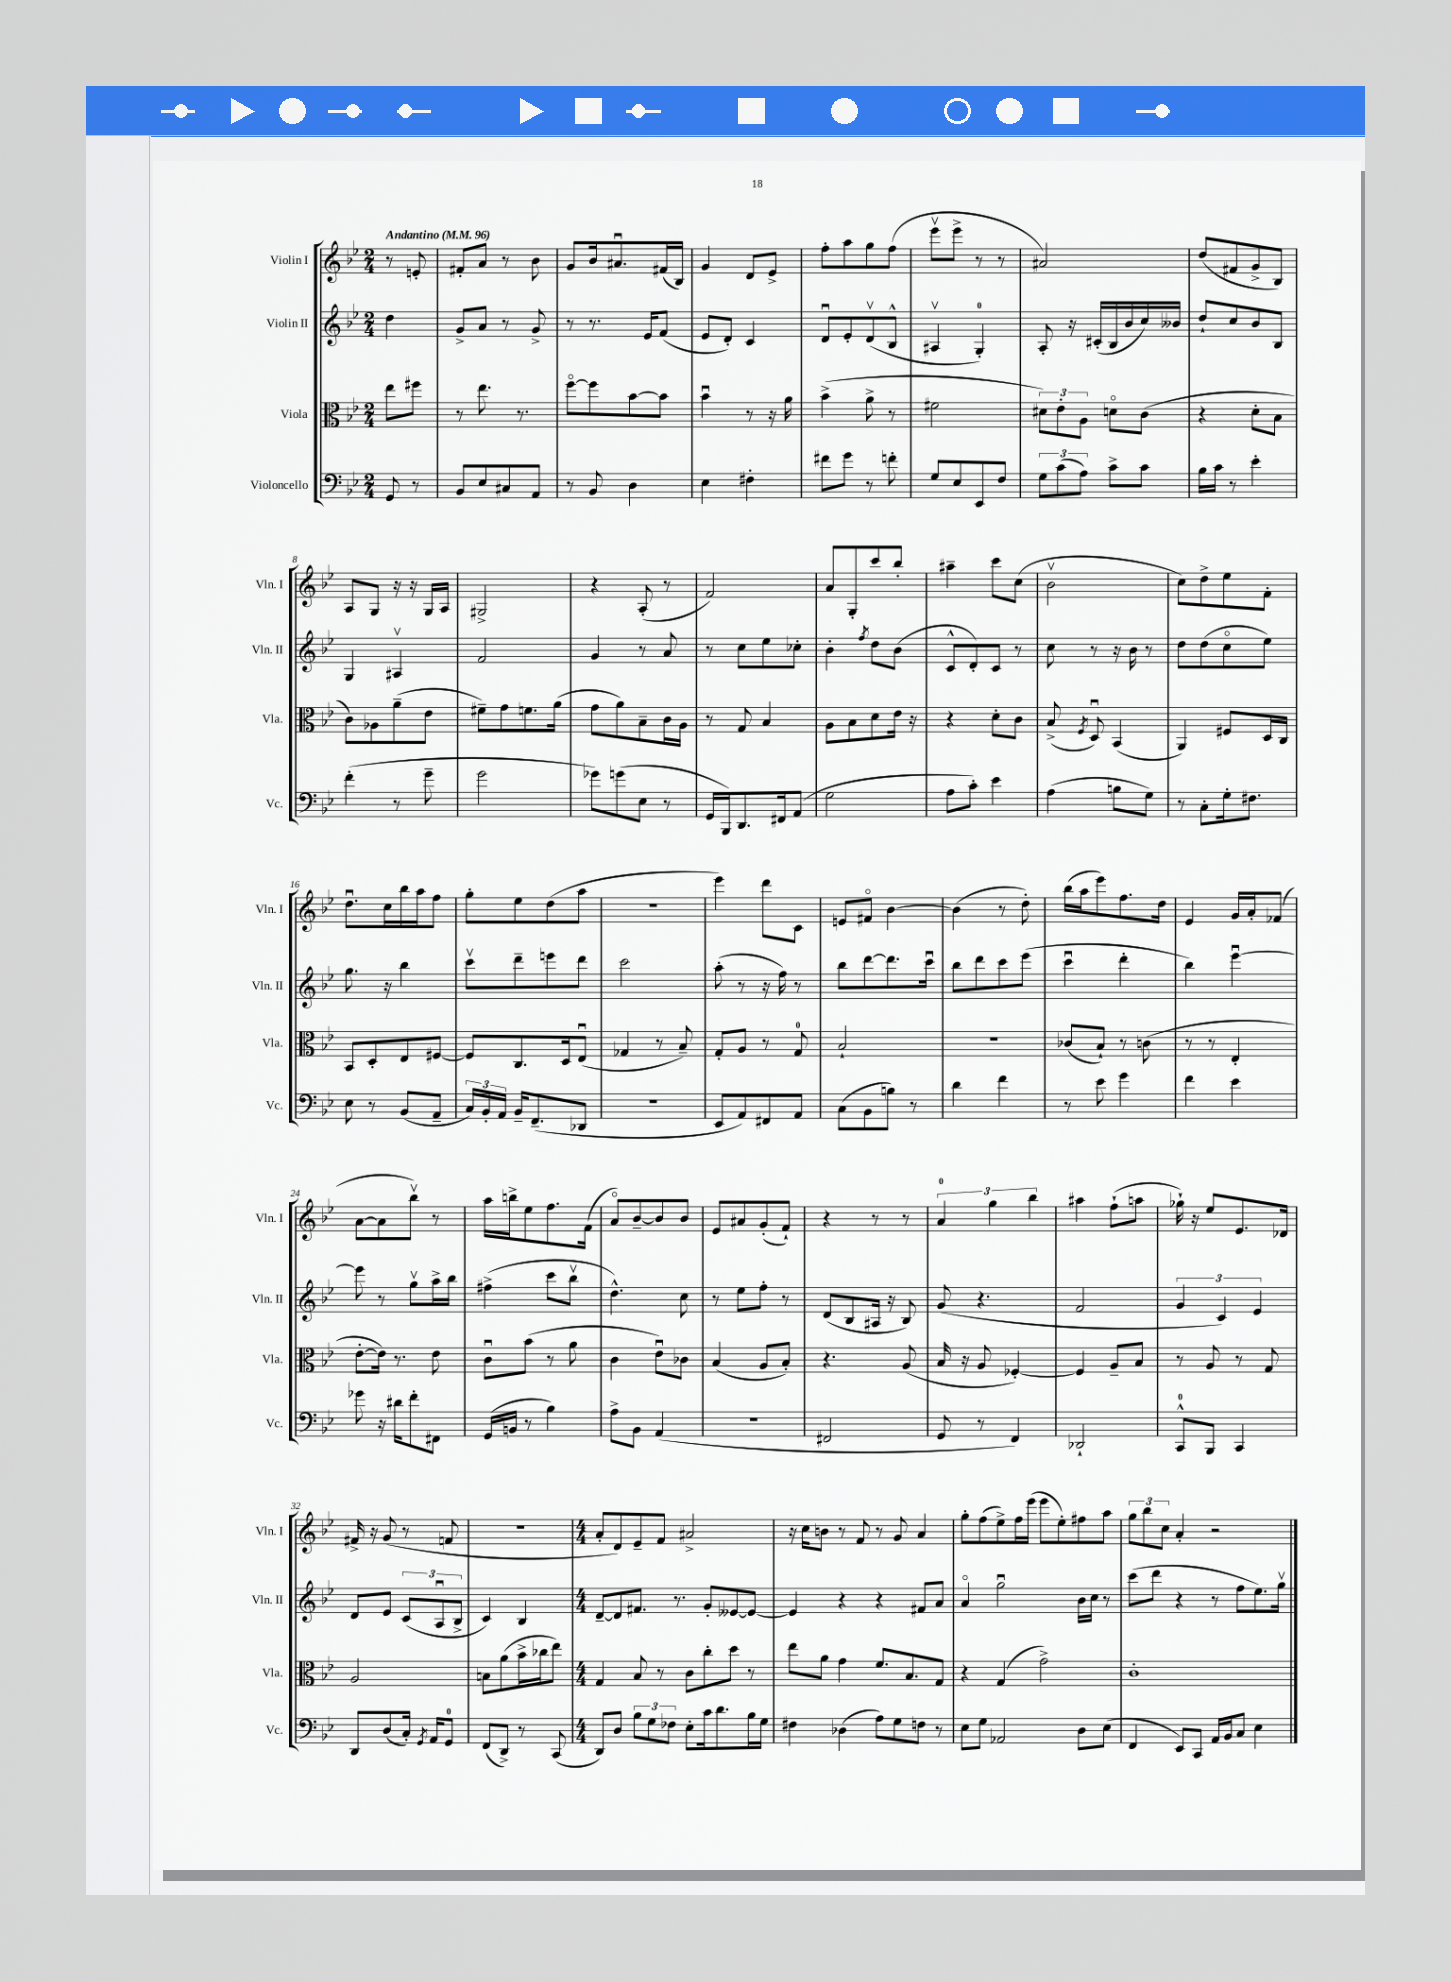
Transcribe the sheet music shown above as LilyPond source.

<<
\new StaffGroup <<
\new Staff = "s0" \with { instrumentName = "Violin I" shortInstrumentName = "Vln. I" } {
    \clef treble \key bes \major \numericTimeSignature \time 2/4 \partial 4 \tempo "Andantino" 4 = 96
    \autoBeamOff r8 e'8-. |
    fis'8[-. a'8] r8 bes'8 |
    g'8[ bes'16 ais'8.\downbow fis'16( bes16]) |
    g'4 d'8[ ees'8]-> |
    f''8[-. a''8 g''8 f''8]( |
    ees'''8[\upbow ees'''8]-> r8 r8 |
    ais'2) |
    d''8[( fis'8 g'8-> bes8]) |
    a8[ g8] r16 r16 g16[ a16] |
    gis2-> |
    r4 a8-.( r8 |
    f'2) |
    a'8[ g8-. c'''8 bes''8]-. |
    ais''4-- c'''8[ c''8]( |
    bes'2\upbow |
    c''8[) d''8-> ees''8 f'8]-. |
    d''8.[\downbow c''16 bes''16 a''16 f''8] |
    g''8[-. ees''8 d''8( a''8] |
    R2 |
    ees'''4) d'''8[ c'8] |
    e'8[ fis'8]\flageolet bes'4~ |
    bes'4( r8 d''8-.) |
    bes''16[( a''16 ees'''8) f''8. d''16] |
    ees'4 g'16[ a'16-. fes'8]( |
    a'8[~ a'8 bes''8]\upbow) r8 |
    a''16[ b''16-> ees''8 f''8. f'16]( |
    a'8[\flageolet) bes'8~-- bes'8 bes'8] |
    ees'8[ ais'8 g'8-.( f'8]-!) |
    r4 r8 r8 |
    \tuplet 3/2 { a'4-0 g''4 bes''4 } |
    ais''4 f''8[-!( a''8] |
    ges''16-!) r16 ees''8[ ees'8. des'16] |
    fis'16-> r16 g'8( r8 f'8 |
    r2 |
    \numericTimeSignature \time 4/4 a'8[-. d'8) ees'8-- f'8] ais'2-> |
    r16 c''16[ b'8] r8 f'8 r8 g'8 a'4 |
    g''8[-. f''8( ees''8->) f''16 ees'''16]( ees'''8[ ees''8-.) fis''8 a''8] |
    \tuplet 3/2 { g''8[ bes''8 c''8] } a'4-. r2 \bar "|." |
}
\new Staff = "s1" \with { instrumentName = "Violin II" shortInstrumentName = "Vln. II" } {
    \clef treble \key bes \major \numericTimeSignature \time 2/4 \partial 4
    \autoBeamOff d''4 |
    g'8[-> a'8] r8 g'8-> |
    r8 r8. ees'16[ f'8]( |
    ees'8[ d'8]-.) c'4 |
    d'8[\downbow ees'8-. d'8\upbow( bes8]-^ |
    ais4\upbow g4-0-.) |
    a8-. r16 cis'16[-.( bes16 bes'16 c''16) beses'16] |
    d''8[-! c''8 bes'8 bes8] |
    g4 ais4\upbow |
    f'2 |
    g'4 r8 a'8 |
    r8 c''8[ ees''8 ces''8]-. |
    bes'4-. \acciaccatura { f''8 } d''8[ bes'8]( |
    c'8[-^ d'8-.) c'8] r8 |
    c''8 r8 r16 bes'16 r8 |
    d''8[ d''8( c''8\flageolet ees''8]) |
    g''8. r16 bes''4 |
    c'''8[\upbow d'''8-- e'''8 d'''8] |
    c'''2 |
    a''8-.( r8 r16 f''16) r8 |
    bes''8[ d'''8~ d'''8. c'''16]\downbow |
    bes''8[ d'''8 c'''8 ees'''8]( |
    c'''4\downbow d'''4-. |
    bes''4) ees'''4~\downbow |
    ees'''8 r8 g''8[\upbow a''16-> bes''16] |
    fis''4->( c'''8[ bes''8]\upbow |
    d''4.-^) c''8 |
    r8 ees''8[ f''8]-. r8 |
    d'8[( bes8 ais16] r16 bes8) |
    g'8( r4. |
    f'2 |
    \tuplet 3/2 { g'4 c'4) ees'4 } |
    d'8[ ees'8] \tuplet 3/2 { c'8[( a8\downbow bes8]-> } |
    c'4) bes4 |
    \numericTimeSignature \time 4/4 d'8[~-- d'8 fis'8.] r8. g'8[-. eeses'8~ eeses'8]~ |
    eeses'4 r4 r4 fis'8[ a'8] |
    a'4\flageolet g''2\downbow bes'16[ c''16] r8 |
    c'''8[( d'''8] r4 r8 f''8[ ees''8.) g''16]\upbow \bar "|." |
}
\new Staff = "s2" \with { instrumentName = "Viola" shortInstrumentName = "Vla." } {
    \clef alto \key bes \major \numericTimeSignature \time 2/4 \partial 4
    \autoBeamOff ees''8[ fis''8] |
    r8 ees''8. r8. |
    f''8[~\flageolet f''8 bes'8~ bes'8] |
    bes'4\downbow r8 r16 a'16 |
    bes'4->( a'8-> r8 |
    fis'2 |
    \tuplet 3/2 { dis'8[) ees'8-. a8] } d'8[\flageolet c'8]( |
    r4 d'8[-. bes8] |
    c'8[) aes8 a'8--( ees'8] |
    fis'8[--) g'8 f'8. a'16]( |
    g'8[ a'8) bes8-- c'16 a16] |
    r8 g8 bes4 |
    a8[ bes8 d'8 ees'16] r16 |
    r4 d'8[-. c'8] |
    bes8->( \acciaccatura { f8 } d8\downbow) bes,4( |
    a,4) fis8[ d16 c16] |
    bes,8[ d8-. ees8 fis8]~ |
    fis8[ c8. d16 ees8]\downbow( |
    ges4 r8 bes8--) |
    g8[-. a8] r8 g8-0 |
    bes2-! |
    R2 |
    ces'8[( bes8]-!) r8 c'8( |
    r8 r8 ees4-. |
    ees'8[~-. ees'16]) r8. ees'8 |
    c'8[\downbow bes'8]( r8 a'8 |
    c'4 ees'8[\downbow) ces'8] |
    bes4( a8[ bes8]-.) |
    r4. a8( |
    bes16 r16 a8 fes4~-.) |
    fes4 a8[-- bes8] |
    r8 a8 r8 g8 |
    a2 |
    b8[ a'8( bes'16-> ces''16 ees''8]) |
    \numericTimeSignature \time 4/4 g4 bes8 r8 c'8[ c''8-. d''8] r8 |
    ees''8[ a'8] g'4 f'8.[ bes8. g8] |
    r4 g4( g'2->) |
    c'1-. \bar "|." |
}
\new Staff = "s3" \with { instrumentName = "Violoncello" shortInstrumentName = "Vc." } {
    \clef bass \key bes \major \numericTimeSignature \time 2/4 \partial 4
    \autoBeamOff g,8 r8 |
    bes,8[ ees8 cis8 a,8] |
    r8 bes,8 d4 |
    ees4 fis4-. |
    fis'8[ g'8] r8 f'8-. |
    g8[ ees8 ees,8 f8] |
    \tuplet 3/2 { g8[ c'8( a8]) } c'8[-> c'8] |
    bes16[ c'16] r8 ees'4-. |
    f'4-.( r8 g'8-- |
    g'2 |
    ges'8[) g'8( ees8] r8 |
    g,16[ bes,,16) d,8. fis,16 a,8]( |
    g2 |
    a8[ c'8]-.) ees'4 |
    a4( b8[ g8]) |
    r8 c8[-. g16-. fis8.] |
    ees8 r8 bes,8[( a,8]-- |
    \tuplet 3/2 { c16[) bes,16-. a,16] } bes,16[-- f,8.--( des,8] |
    r2 |
    ees,8[ a,8) fis,8 a,8] |
    c8[( bes,8 b8]) r8 |
    d'4 f'4 |
    r8 ees'8 g'4 |
    f'4 ees'4 |
    ges'8 r16 dis'16[ f'8-. fis,8] |
    g,16[( b,16] r8 bes4) |
    a8[-> bes,8] a,4( |
    R2 |
    fis,2 |
    g,8 r8 f,4) |
    des,2-! |
    c,8[-0-^ bes,,8] c,4 |
    d,8[ d8( c16]-.) \acciaccatura { g,8 } a,16[ g,8]-0 |
    f,8[( d,8]->) r8 c,8( |
    \numericTimeSignature \time 4/4 d,8[) d8] \tuplet 3/2 { bes8[ g8 fes8] } ees8[-. c'16 d'8. bes16 g16] |
    fis4 des4( a8[) g8 f8] r8 |
    ees8[ g8] aes,2 d8[ ees8]( |
    f,4 ees,8[) c,8] a,16[ bes,16 c8] ees4 \bar "|." |
}
>>
>>
